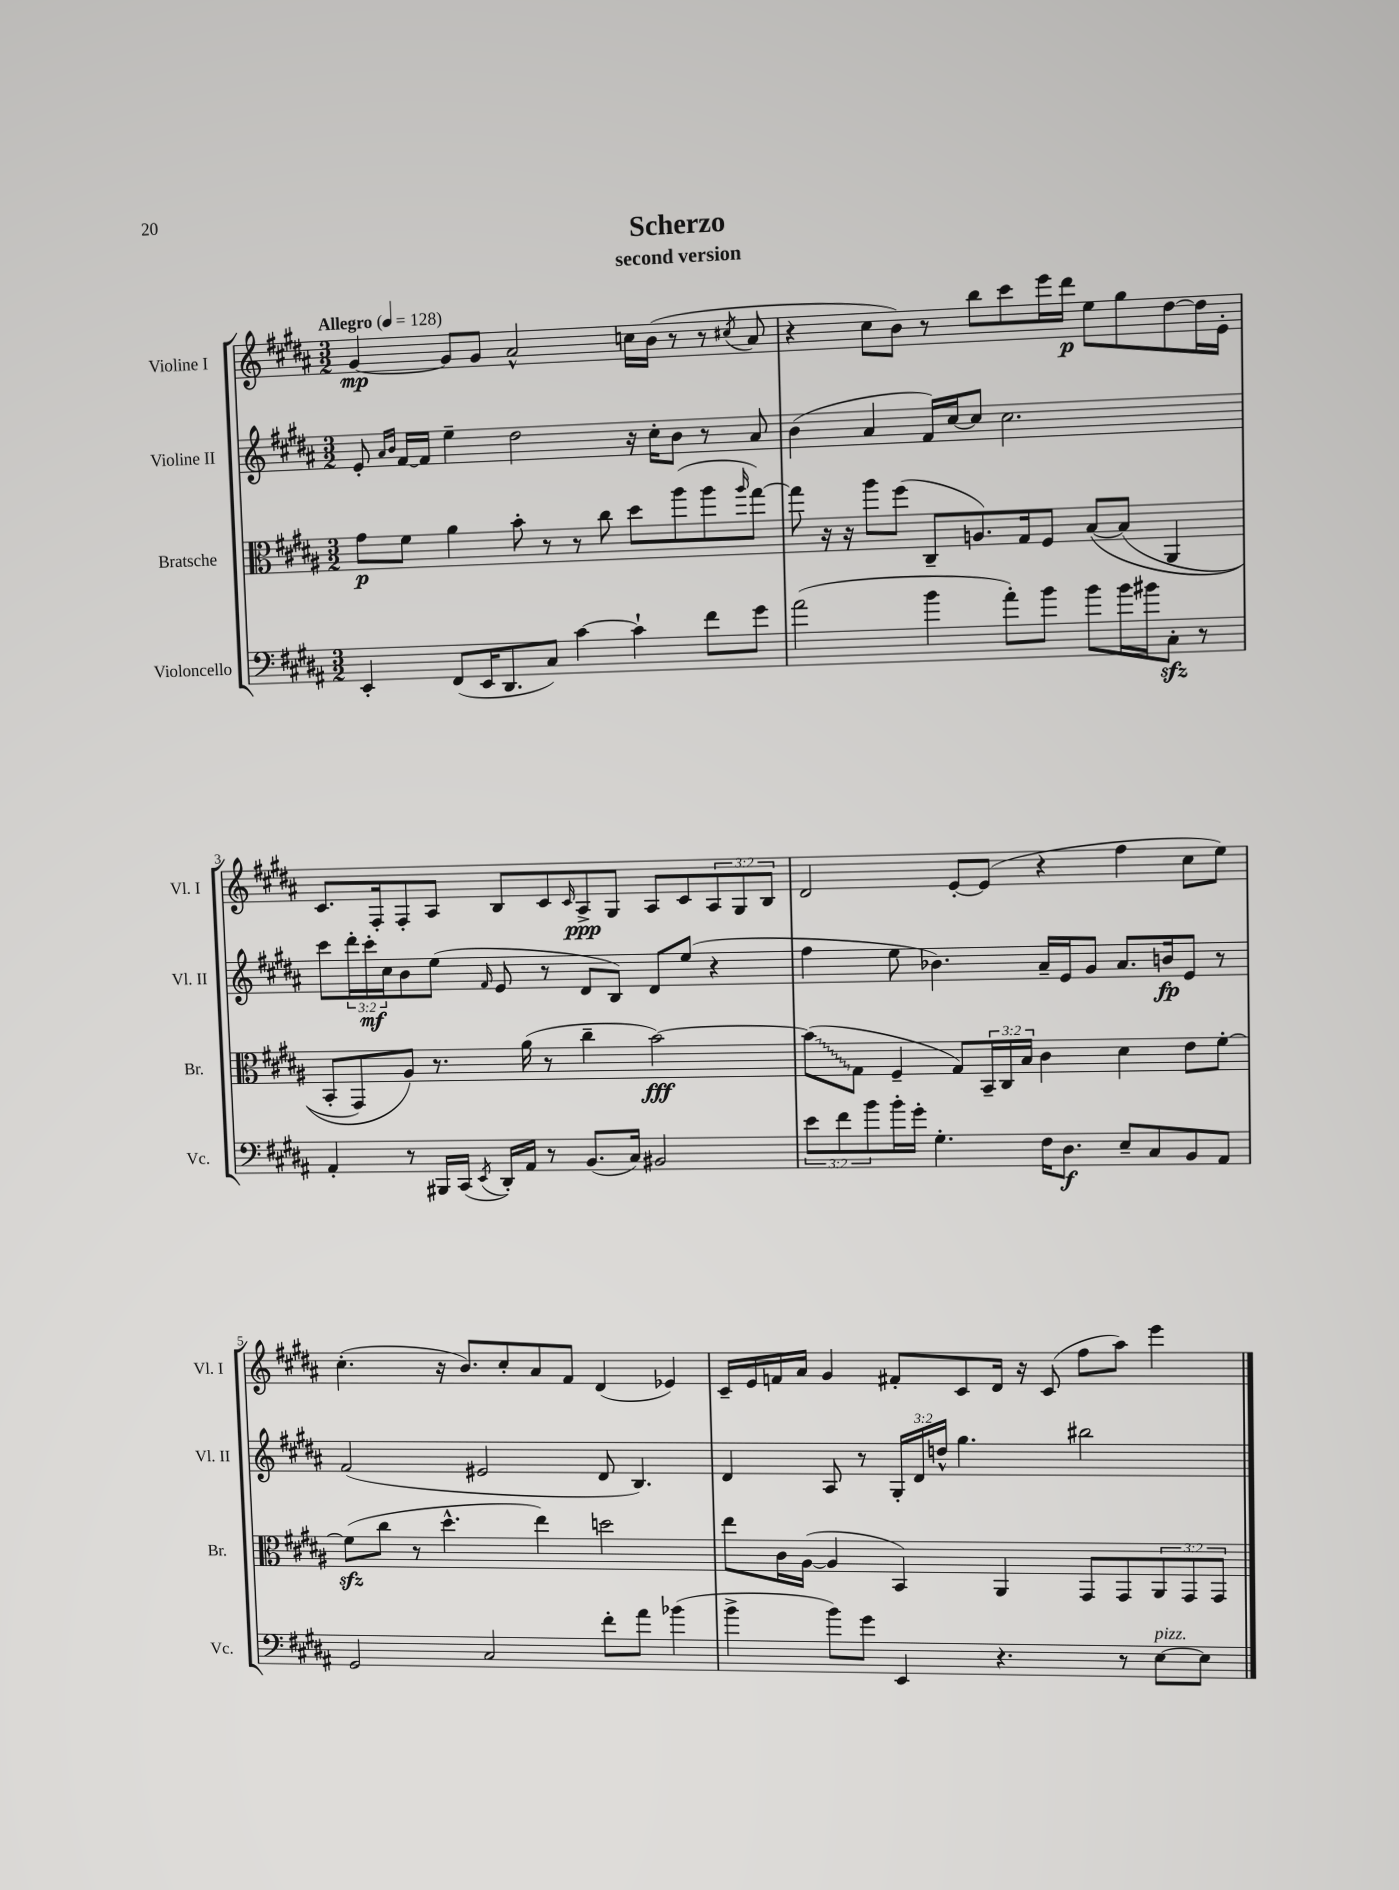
\header { title = "Scherzo" subtitle = "second version" }
<<
\new StaffGroup <<
\new Staff = "s0" \with { instrumentName = "Violine I" shortInstrumentName = "Vl. I" } {
    \clef treble \key b \major \numericTimeSignature \time 3/2 \override Staff.TupletNumber.text = #tuplet-number::calc-fraction-text \tempo "Allegro" 4 = 128
    gis'4~\mp gis'8 gis'8 ais'2-^ c''16 b'16( r8 r8 \acciaccatura { cis''8 } ais'8 |
    r4 cis''8 b'8) r8 b''8 cis'''8 e'''16 dis'''16\p e''8 gis''8 dis''8~ dis''16 e'16-. |
    cis'8. fis16-. fis8-. ais8 b8 cis'8 \grace { cis'16 } ais8->\ppp gis8 ais8 cis'8 \tuplet 3/2 { ais8 gis8 b8 } |
    dis'2 e'8~-. e'8( r4 fis''4 cis''8 e''8) |
    cis''4.-.( r16 b'8.) cis''8-. ais'8 fis'8 dis'4( ees'4) |
    cis'16-- e'16 f'16 ais'16 gis'4 fis'8-. cis'8 dis'16 r16 cis'8( fis''8 ais''8) e'''4 \bar "|." |
}
\new Staff = "s1" \with { instrumentName = "Violine II" shortInstrumentName = "Vl. II" } {
    \clef treble \key b \major \numericTimeSignature \time 3/2 \override Staff.TupletNumber.text = #tuplet-number::calc-fraction-text
    e'8-. \grace { ais'16 b'16 } fis'16~ fis'16 e''4-- dis''2 r16 cis''16-. b'8 r8 ais'8 |
    b'4( ais'4 fis'16) cis''16~ cis''8 cis''2. |
    cis'''8 \tuplet 3/2 { dis'''16-. cis'''16-.\mf cis''16 } b'8 e''8( \grace { fis'16 } e'8 r8 dis'8 b8) dis'8 e''8( r4 |
    fis''4 e''8 bes'4.) ais'16-- e'16 gis'8 ais'8. b'16\fp e'8 r8 |
    fis'2( eis'2 dis'8 b4.) |
    dis'4 ais8 r8 \tuplet 3/2 { gis16-. dis'16 d''16-^ } gis''4. bis''2 \bar "|." |
}
\new Staff = "s2" \with { instrumentName = "Bratsche" shortInstrumentName = "Br." } {
    \clef alto \key b \major \numericTimeSignature \time 3/2 \override Staff.TupletNumber.text = #tuplet-number::calc-fraction-text
    gis'8\p fis'8 ais'4 b'8-. r8 r8 cis''8 dis''8 ais''8( ais''8 \grace { ais''16 } gis''8~) |
    gis''8 r16 r16 ais''8 fis''8( cis8-- a8.) gis16 fis8 b8~\( b8( ais,4 |
    b,8-. gis,8) ais8\) r8. ais'16( r8 cis''4-- b'2~\fff) |
    \once \override Glissando.style = #'zigzag b'8\glissando( gis8 fis4-- gis8) \tuplet 3/2 { b,16-- cis16 b16 } cis'4 dis'4 e'8 fis'8~-. |
    fis'8\sfz( cis''8 r8 dis''4.-^ e''4) d''2 |
    e''8 cis'16 ais16~( ais4 b,4) ais,4 gis,8 gis,8 \tuplet 3/2 { ais,8 gis,8 gis,8 } \bar "|." |
}
\new Staff = "s3" \with { instrumentName = "Violoncello" shortInstrumentName = "Vc." } {
    \clef bass \key b \major \numericTimeSignature \time 3/2 \override Staff.TupletNumber.text = #tuplet-number::calc-fraction-text
    e,4-. fis,8( e,16 dis,8. cis8) cis'4~ cis'4-! fis'8 gis'8 |
    ais'2( b'4 ais'8-.) b'8 b'8 b'16 bis'16 cis8-.\sfz r8 |
    ais,4-. r8 bis,,16 cis,16( \acciaccatura { e,8 } dis,16-.) ais,16 r8 b,8.( cis16) bis,2 |
    \tuplet 3/2 { e'8 fis'8 b'8 } b'16-. gis'16-. gis4.-. fis16 dis8.\f e8-- cis8 b,8 ais,8 |
    gis,2 cis2 fis'8-. ais'8 bes'4( |
    b'4-> b'8) gis'8 e,4 r4. r8 e8~^\markup { \italic "pizz." } e8 \bar "|." |
}
>>
>>
